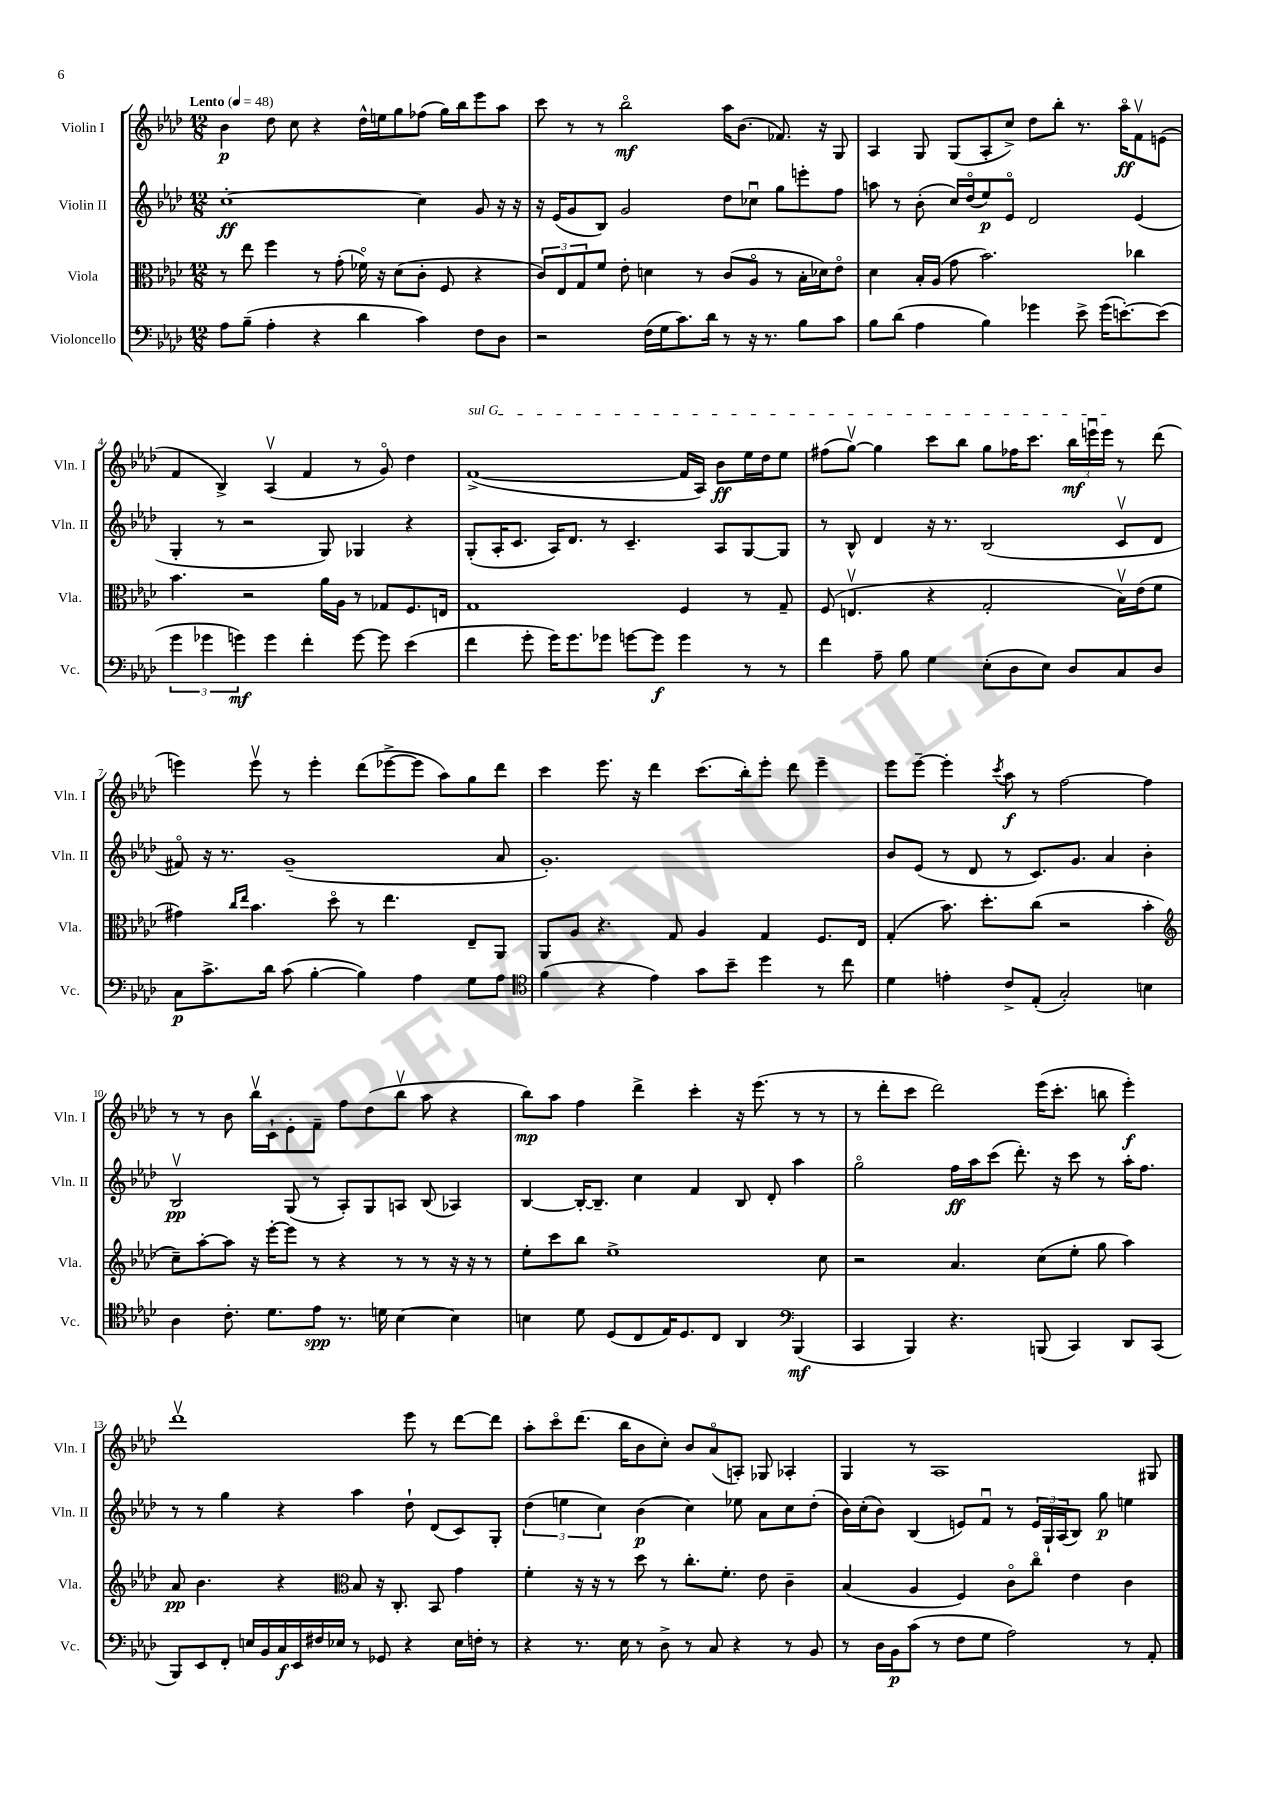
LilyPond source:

<<
\new StaffGroup <<
\new Staff = "s0" \with { instrumentName = "Violin I" shortInstrumentName = "Vln. I" } {
    \clef treble \key aes \major \numericTimeSignature \time 12/8 \tempo "Lento" 4 = 48
    bes'4\p des''8 c''8 r4 des''16-^ e''16 g''8 fes''8( g''16) bes''16 ees'''8 aes''8 |
    c'''8 r8 r8 bes''2\flageolet\mf aes''16 bes'8.( fes'8.) r16 g8 |
    aes4 g8 g8( aes8-. c''8->) des''8 bes''8-. r8. aes''16\flageolet\ff f'8\upbow e'8( |
    f'4 bes4->) aes4\upbow( f'4 r8 g'8\flageolet) des''4 |
    \once \override TextSpanner.bound-details.left.text = \markup { \italic "sul G" } f'1~->\startTextSpan( f'16 aes16) bes'8\ff ees''16 des''16 ees''8 |
    fis''8( g''8~\upbow) g''4 c'''8 bes''8 g''8 fes''16 c'''8. \tuplet 3/2 { bes''16\mf e'''16\downbow e'''16\stopTextSpan } r8 des'''8( |
    e'''4) e'''8\upbow r8 e'''4-. des'''8( ees'''8~-> ees'''8 aes''8) g''8 des'''8 |
    c'''4 ees'''8. r16 des'''4 c'''8.( bes''16-.) ees'''8-. des'''8 ees'''4-- |
    ees'''8 ees'''8~-- ees'''4-. \acciaccatura { c'''8 } aes''8\f r8 f''2~ f''4 |
    r8 r8 bes'8 bes''16\upbow c'16-! ees'8-. f'8-- f''8 des''8( bes''8\upbow aes''8 r4 |
    bes''8\mp) aes''8 f''4 des'''4-> c'''4-. r16 ees'''8.( r8 r8 |
    r8 des'''8-. c'''8 des'''2) ees'''16( c'''8.-. b''8 ees'''4-.\f) |
    des'''1\upbow ees'''8 r8 des'''8~ des'''8 |
    aes''8-. c'''8\flageolet des'''8.( bes''16 bes'8 c''8-.) bes'8 aes'8\flageolet( a8-.) ges8 aes4-. |
    g4 r8 aes1 gis8 \bar "|." |
}
\new Staff = "s1" \with { instrumentName = "Violin II" shortInstrumentName = "Vln. II" } {
    \clef treble \key aes \major \numericTimeSignature \time 12/8
    c''1~-.\ff c''4 g'8 r16 r16 |
    r16 ees'16( g'8 bes8) g'2 des''8 ces''8\downbow g''8 e'''8-. f''8 |
    a''8 r8 bes'8-.( c''16) des''16\flageolet( ees''8\p) ees'8\flageolet des'2 ees'4( |
    g4-. r8 r2 g8) ges4 r4 |
    g8-.( aes16-. c'8. aes16) des'8. r8 c'4.-- aes8 g8~ g8 |
    r8 bes8-^ des'4 r16 r8. bes2( c'8\upbow des'8 |
    fis'8\flageolet) r16 r8. g'1--( aes'8 |
    g'1.-.) |
    bes'8 ees'8( r8 des'8 r8 c'8.) g'8. aes'4 bes'4-. |
    bes2\upbow\pp g8( r8 aes8-.) g8 a8 bes8( aes4) |
    bes4~ bes16~-. bes8.-- c''4 f'4 bes8 des'8-. aes''4 |
    g''2\flageolet f''16\ff aes''16 c'''8( des'''8.-.) r16 c'''8 r8 aes''16-. f''8. |
    r8 r8 g''4 r4 aes''4 des''8-! des'8( c'8) g8-. |
    \tuplet 3/2 { des''4( e''4 c''4) } bes'4\p( c''4) ees''8 aes'8 c''8 des''8-.( |
    bes'16) c''16-.( bes'8) bes4( e'8) f'8\downbow r8 \tuplet 3/2 { e'16 g16-! aes16( } bes8) g''8\p e''4 \bar "|." |
}
\new Staff = "s2" \with { instrumentName = "Viola" shortInstrumentName = "Vla." } {
    \clef alto \key aes \major \numericTimeSignature \time 12/8
    r8 ees''8 f''4 r8 g'8-.( fes'16\flageolet) r16 des'8( c'8-. f8 r4 |
    \tuplet 3/2 { c'8) ees8 g8 } f'8 ees'8-. d'4 r8 c'8( aes8\flageolet r8 bes16-. des'16) ees'8\flageolet |
    des'4 bes16-. aes16( g'8 bes'2.) ces''4 |
    bes'4. r2 aes'16 aes16 r8 ges8 f8. e16 |
    g1 f4 r8 g8-- |
    f8( e4.\upbow r4 g2-. bes16\upbow) ees'16( f'8 |
    gis'4) \grace { c''16 ees''16 } bes'4. des''8\flageolet r8 ees''4. ees8-- aes,8 |
    aes,8 aes8 r4. g8 aes4 g4 f8. ees16 |
    g4-.( bes'8.) des''8.-. c''8( r2 bes'4-. |
    \clef treble c''8--) aes''8~-. aes''8 r16 ees'''16~-. ees'''8 r8 r4 r8 r8 r16 r16 r8 |
    ees''8-. c'''8 bes''8 ees''1-> c''8 |
    r2 aes'4. c''8( ees''8-. g''8 aes''4) |
    aes'8\pp bes'4. r4 \clef alto bes8 r16 c8.-. bes,8 g'4 |
    f'4-. r16 r16 r8 des''8 r8 c''8.-. f'8.-. ees'8 c'4-- |
    bes4( aes4 f4) c'8\flageolet c''8\flageolet ees'4 c'4 \bar "|." |
}
\new Staff = "s3" \with { instrumentName = "Violoncello" shortInstrumentName = "Vc." } {
    \clef bass \key aes \major \numericTimeSignature \time 12/8
    aes8 bes8--( aes4-. r4 des'4 c'4) f8 des8 |
    r2 f16( g16 c'8.) des'16 r8 r16 r8. bes8 c'8 |
    bes8 des'8( aes4 bes4) ges'4 ees'8-> ges'16( e'8.~-.) e'8( |
    \tuplet 3/2 { g'4 ges'4 g'4\mf) } g'4 f'4-. g'8~ g'8 ees'4( |
    f'4 g'8-. g'16) g'8. ges'8 g'8~ g'8\f g'4 r8 r8 |
    f'4 aes8-- bes8 g4 ees8-.( des8 ees8) des8 c8 des8 |
    c8\p c'8.-> des'16 c'8( bes4~-. bes4) aes4 g8 aes8 |
    \clef tenor f'4( r4 ees'4) g'8 bes'8-- des''4 r8 c''8 |
    des'4 e'4-. c'8-> ees8-.( g2-.) b4 |
    aes4 c'8.-. des'8. ees'8\spp r8. d'16 bes4~ bes4 |
    b4 des'8 des8( c8 ees16) des8. c8 aes,4 \clef bass bes,,4\mf( |
    c,4 bes,,4) r4. b,,8( c,4) des,8 c,8( |
    bes,,8) ees,8 f,8-. e16 bes,16 c16\f ees,16 fis16 ees16 r8 ges,8 r4 ees16 f16-. r8 |
    r4 r8. ees16 r8 des8-> r8 c8 r4 r8 bes,8 |
    r8 des16 bes,16\p c'8( r8 f8 g8 aes2) r8 aes,8-. \bar "|." |
}
>>
>>
